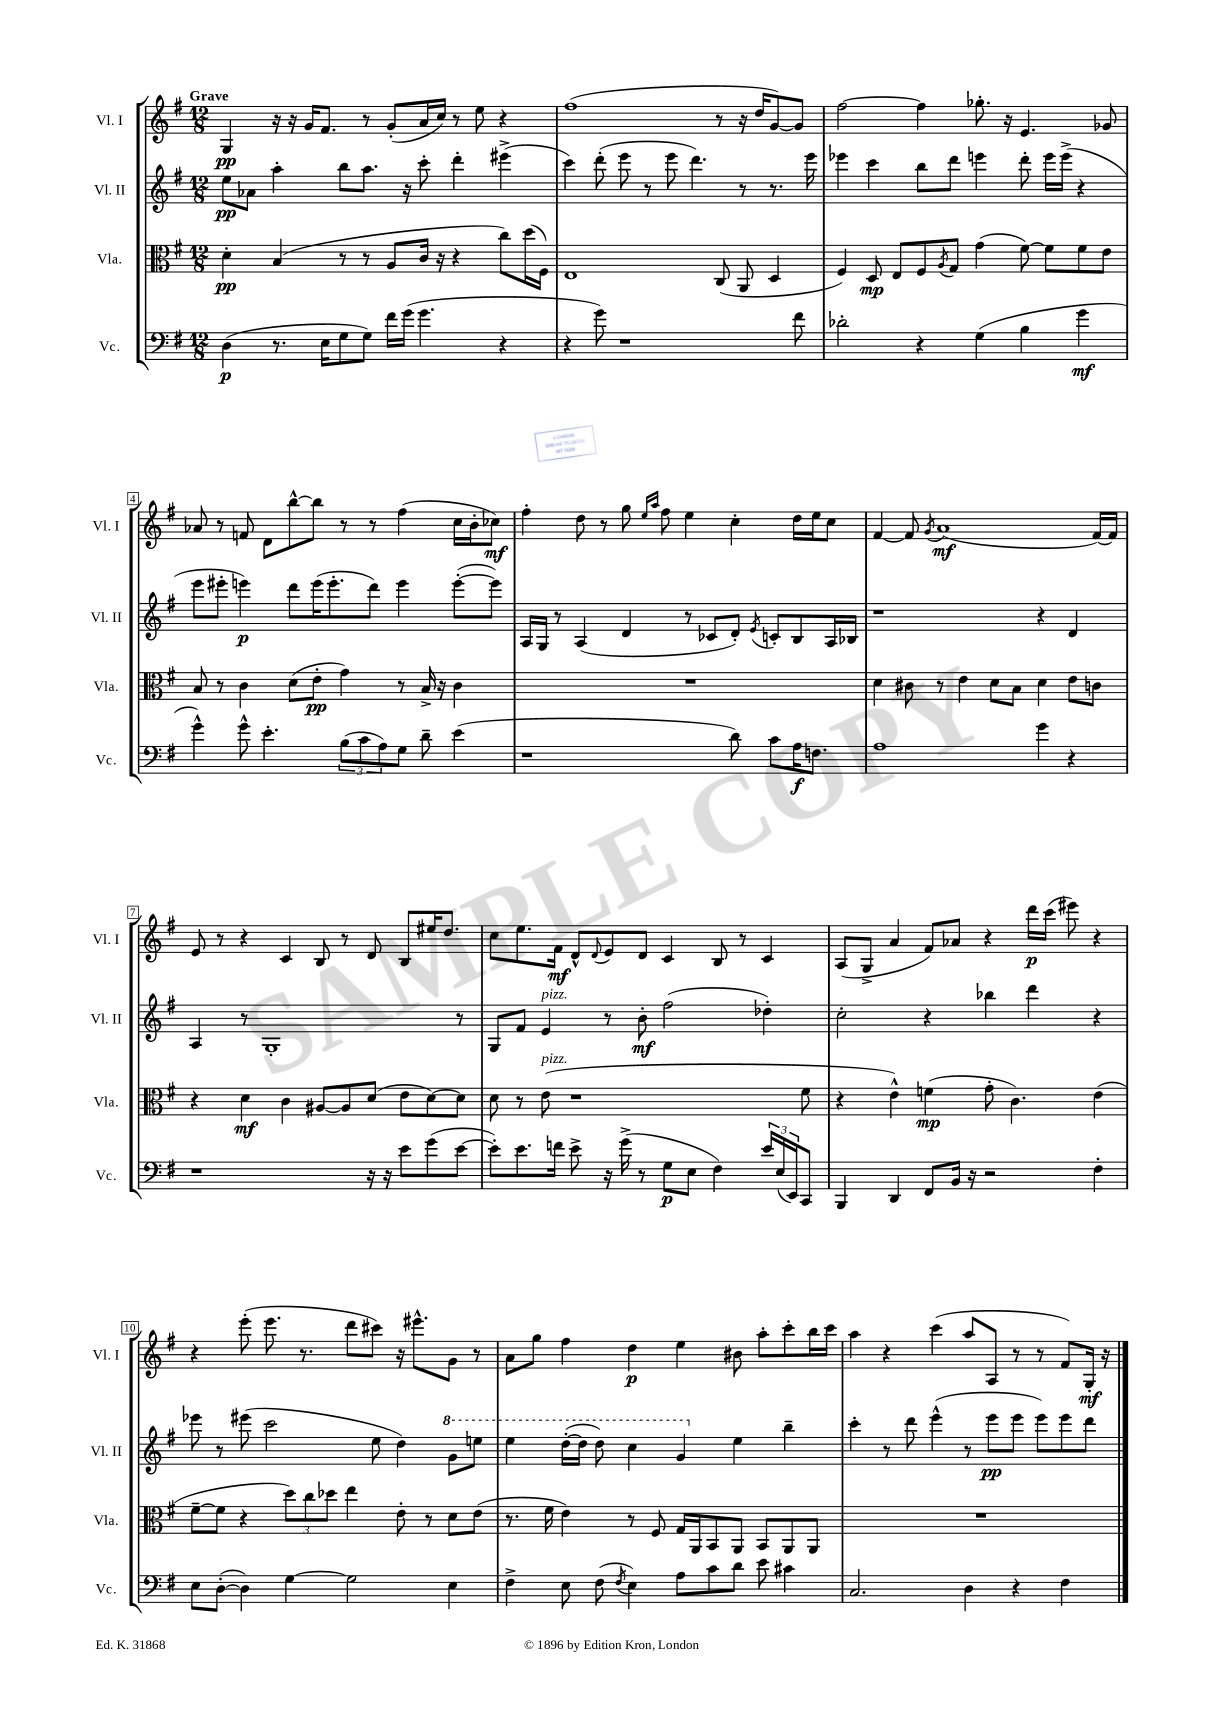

**kern	**dynam	**kern	**dynam	**kern	**dynam	**kern	**dynam
*part4	*part4	*part3	*part3	*part2	*part2	*part1	*part1
*staff4	*staff4	*staff3	*staff3	*staff2	*staff2	*staff1	*staff1
*I"Vc.	*	*I"Vla.	*	*I"Vl. II	*	*I"Vl. I	*
*I'Vc.	*	*I'Vla.	*	*I'Vl. II	*	*I'Vl. I	*
*clefF4	*	*clefC3	*	*clefG2	*	*clefG2	*
*k[f#]	*	*k[f#]	*	*k[f#]	*	*k[f#]	*
*M12/8	*	*M12/8	*	*M12/8	*	*M12/8	*
=1	=1	=1	=1	=1	=1	=1	=1
!	!	!	!	!	!	!LO:TX:a:B:t=Grave	!
(4D\	p	4d'\	pp	8ee\L	pp	4G/	pp
.	.	.	.	8a-X\J	.	.	.
8.r	.	(4B/	.	4aa'\	.	16r	.
.	.	.	.	.	.	16r	.
.	.	.	.	.	.	16g/KL	.
16E\KL	.	.	.	.	.	8.f#/J	.
8G\	.	8r	.	8bb\L	.	.	.
8G\J)	.	8r	.	8.aa\J	.	8r	.
16f#\LL	.	8A/L	.	.	.	(8g'/L	.
(16g\JJ	.	.	.	16r	.	.	.
4.g\	.	16c/Jk	.	8ccc'\	.	16a/L	.
.	.	16r	.	.	.	16cc/JJ)	.
.	.	4r	.	4ddd'\	.	8r	.
.	.	.	.	.	.	8ee\	.
4r	.	8cc\L)	.	(4eee#X^\	.	4r	.
.	.	(16dd\L	.	.	.	.	.
.	.	16F#\JJ)	.	.	.	.	.
=2	=2	=2	=2	=2	=2	=2	=2
4r	.	1E	.	4ccc\)	.	(1ff#	.
8g\)	.	.	.	(8ddd'\	.	.	.
1r	.	.	.	8eee\	.	.	.
.	.	.	.	8r	.	.	.
.	.	.	.	8eee\	.	.	.
.	.	.	.	4.ddd\)	.	.	.
.	.	(8C/	.	.	.	8r	.
.	.	8AA/	.	8r	.	16r	.
.	.	.	.	.	.	16dd/KL	.
.	.	4D/	.	8.r	.	[8g/)	.
8f#\	.	.	.	.	.	8g/J]	.
.	.	.	.	16eee\	.	.	.
=3	=3	=3	=3	=3	=3	=3	=3
2d-X'\	.	4F#/)	.	4eee-X\	.	[2ff#\	.
.	.	8D/	mp	4ccc\	.	.	.
.	.	8E/L	.	.	.	.	.
4r	.	8F#/	.	8bb\L	.	4ff#\]	.
.	.	8qA/	.	.	.	.	.
.	.	8G/J	.	8ddd\J	.	.	.
(4G\	.	(4g\	.	4eeen\	.	8.gg-X'\	.
.	.	.	.	.	.	16r	.
4B\	.	[8f#\)	.	8ddd'\	.	4.e/	.
.	.	8f#\L]	.	16eee\LL	.	.	.
.	.	.	.	(16eee^\JJ	.	.	.
4g\	mf	8f#\	.	4r	.	.	.
.	.	8e\J	.	.	.	8g-X/	.
!!LO:LB:g=z
=4	=4	=4	=4	=4	=4	=4	=4
4g^^\)	.	8B/	.	8eee\L	.	8a-X/	.
.	.	8r	.	8eee#X'\J	.	8r	.
8g^^\	.	4c\	.	4eeen\)	p	8fn/	.
4.e'\	.	.	.	.	.	8d\L	.
.	.	(8d\L	.	8ddd\L	.	[8bb^^\	.
.	.	8e'\J	pp	(16eee\K	.	8bb\J]	.
.	.	.	.	8.eee'\	.	.	.
(12B\L	.	4g\)	.	.	.	8r	.
12c\	.	.	.	.	.	.	.
.	.	.	.	8ddd\J)	.	8r	.
12A\)	.	.	.	.	.	.	.
8G\J	.	8r	.	4eee\	.	(4ff#\	.
8d~\	.	16B^/	.	.	.	.	.
.	.	16r	.	.	.	.	.
(4e\	.	4c\	.	([8eee'\L	.	16cc\LL	.
.	.	.	.	.	.	16b'\J	.
.	.	.	.	8eee\J])	.	8cc-X\J)	mf
=5	=5	=5	=5	=5	=5	=5	=5
1r	.	1.r	.	16A/LL	.	4ff#'\	.
.	.	.	.	16G/JJ	.	.	.
.	.	.	.	8r	.	.	.
.	.	.	.	(4A/	.	8dd\	.
.	.	.	.	.	.	8r	.
.	.	.	.	4d/	.	8gg\	.
.	.	.	.	.	.	16qqee/LL	.
.	.	.	.	.	.	16qqaa/JJ	.
.	.	.	.	.	.	8ff#\	.
.	.	.	.	8r	.	4ee\	.
.	.	.	.	8c-X/L	.	.	.
8d\)	.	.	.	8d'/J)	.	4cc'\	.
.	.	.	.	8qe/	.	.	.
8c\L	.	.	.	8cn'/L	.	.	.
16A\K	f	.	.	8B/	.	16dd\LL	.
8.Fn\J	.	.	.	.	.	16ee\J	.
.	.	.	.	16A/L	.	8cc\J	.
.	.	.	.	16B-X/JJ	.	.	.
=6	=6	=6	=6	=6	=6	=6	=6
1A	.	4d\	.	1r	.	[4f#/	.
.	.	8c#X\	.	.	.	8f#/]	.
.	.	.	.	.	.	8qg/	.
.	.	8r	.	.	.	(1a	mf
.	.	4e\	.	.	.	.	.
.	.	8d\L	.	.	.	.	.
.	.	8B\J	.	.	.	.	.
4g\	.	4d\	.	4r	.	.	.
4r	.	8e\L	.	4d/	.	.	.
.	.	8cn\J	.	.	.	[16f#/LL)	.
.	.	.	.	.	.	16f#/JJ]	.
!!LO:LB:g=z
=7	=7	=7	=7	=7	=7	=7	=7
1r	.	4r	.	4A/	.	8e/	.
.	.	.	.	.	.	8r	.
.	.	4d\	mf	8r	.	4r	.
.	.	.	.	1G'	.	.	.
.	.	4c\	.	.	.	4c/	.
.	.	[8A#X/L	.	.	.	8B/	.
.	.	8A#/]	.	.	.	8r	.
16r	.	(8d/J	.	.	.	8d/	.
16r	.	.	.	.	.	.	.
8e\L	.	8e\L	.	.	.	8B/L	.
(8g\	.	[8d\)	.	.	.	16ee#X/K	.
.	.	.	.	.	.	8.dd/J	.
[8e\J	.	8d\J]	.	8r	.	.	.
=8	=8	=8	=8	=8	=8	=8	=8
8e'\L])	.	8d\	.	8G/L	.	8cc\L	.
8.e\	.	8r	.	8f#/J	.	8.ee\	.
!	!	!	!	!LO:TX:a:i:t=pizz.	!	!	!
!	!	!LO:TX:a:i:t=pizz.	!	!	!	!	!
.	.	(8e\	.	4e/	.	.	.
16fn\Jk	.	.	.	.	.	16f#\Jk	mf
8e^\	.	1r	.	.	.	8d^^/L	.
.	.	.	.	.	.	8qqd/	.
16r	.	.	.	8r	.	8e/	.
(16g^\	.	.	.	.	.	.	.
8r	.	.	.	8b'\	mf	8d/J	.
8G\L	p	.	.	(2ff#\	.	4c/	.
8E\J	.	.	.	.	.	.	.
4F#\)	.	.	.	.	.	8B/	.
.	.	.	.	.	.	8r	.
24e/LL	.	.	.	4dd-X'\)	.	4c/	.
(24E/	.	.	.	.	.	.	.
24EE/J)	.	.	.	.	.	.	.
8CC/J	.	8f#\	.	.	.	.	.
=9	=9	=9	=9	=9	=9	=9	=9
4BBB/	.	4r	.	2cc'\	.	(8A/L	.
.	.	.	.	.	.	8G^/J	.
4DD/	.	4e^^\)	.	.	.	4a/	.
8FF#/L	.	(4fn\	mp	4r	.	8f#/L)	.
16BB/Jk	.	.	.	.	.	8a-X/J	.
16r	.	.	.	.	.	.	.
2r	.	8g'\	.	4bb-X\	.	4r	.
.	.	4.c\)	.	.	.	.	.
.	.	.	.	4ddd\	.	16ddd\LL	p
.	.	.	.	.	.	(16ccc\JJ	.
.	.	.	.	.	.	8eee#X\)	.
4F#'\	.	(4e\	.	4r	.	4r	.
!!LO:LB:g=z
=10	=10	=10	=10	=10	=10	=10	=10
8E\L	.	[8f#~\L	.	8eee-X\	.	4r	.
([8D'\J	.	8f#\J]	.	8r	.	.	.
4D\])	.	4r	.	(8eee#X\	.	(8eee'\	.
.	.	.	.	2ccc\	.	8.eee\	.
[4G\	.	12dd\L)	.	.	.	.	.
.	.	.	.	.	.	8.r	.
.	.	12cc\	.	.	.	.	.
.	.	12dd-X\J	.	.	.	.	.
2G\]	.	4ee\	.	.	.	8ddd\L	.
.	.	.	.	8ee\	.	8ccc#X\J)	.
.	.	8e'\	.	4dd\)	.	16r	.
.	.	.	.	.	.	8.eee#X^^\L	.
.	.	8r	.	.	.	.	.
*	*	*	*	*8va	*	*	*
4E\	.	8d\L	.	8gg\L	.	8g\J	.
.	.	(8e\J	.	8eeen\J	.	8r	.
=11	=11	=11	=11	=11	=11	=11	=11
4F#^\	.	8.r	.	4eee\	.	8a\L	.
.	.	.	.	.	.	8gg\J	.
.	.	16f#\	.	.	.	.	.
8E\	.	4e\)	.	([16ddd'\LL	.	4ff#\	.
.	.	.	.	16ddd\JJ]	.	.	.
(8F#\	.	.	.	8ddd\)	.	.	.
8qF#/	.	.	.	.	.	.	.
4E\)	.	8r	.	4ccc\	.	4dd\	p
.	.	8F#/	.	.	.	.	.
8A\L	.	16G/LL	.	4gg/	.	4ee\	.
.	.	16AA/J	.	.	.	.	.
8c\	.	8BB/	.	.	.	.	.
*	*	*	*	*X8va	*	*	*
8d\J	.	8AA/J	.	4ee\	.	8b#X\	.
8e\	.	8BB/L	.	.	.	8aa'\L	.
4c#X\	.	8AA/	.	4bb~\	.	8ccc'\	.
.	.	8AA/J	.	.	.	16bb\L	.
.	.	.	.	.	.	16ccc\JJ	.
=12	=12	=12	=12	=12	=12	=12	=12
2.C/	.	1.r	.	4ccc'\	.	4aa\	.
.	.	.	.	8r	.	4r	.
.	.	.	.	8ddd\	.	.	.
.	.	.	.	(4eee^^\	.	(4ccc\	.
4D\	.	.	.	8r	.	8aa/L	.
.	.	.	.	8eee\L	pp	8A/J	.
4r	.	.	.	8eee\J	.	8r	.
.	.	.	.	8eee\L)	.	8r	.
4F#\	.	.	.	8eee\	.	8f#/L)	.
.	.	.	.	8ddd\J	.	16G'/Jk	mf
.	.	.	.	.	.	16r	.
==	==	==	==	==	==	==	==
*-	*-	*-	*-	*-	*-	*-	*-
